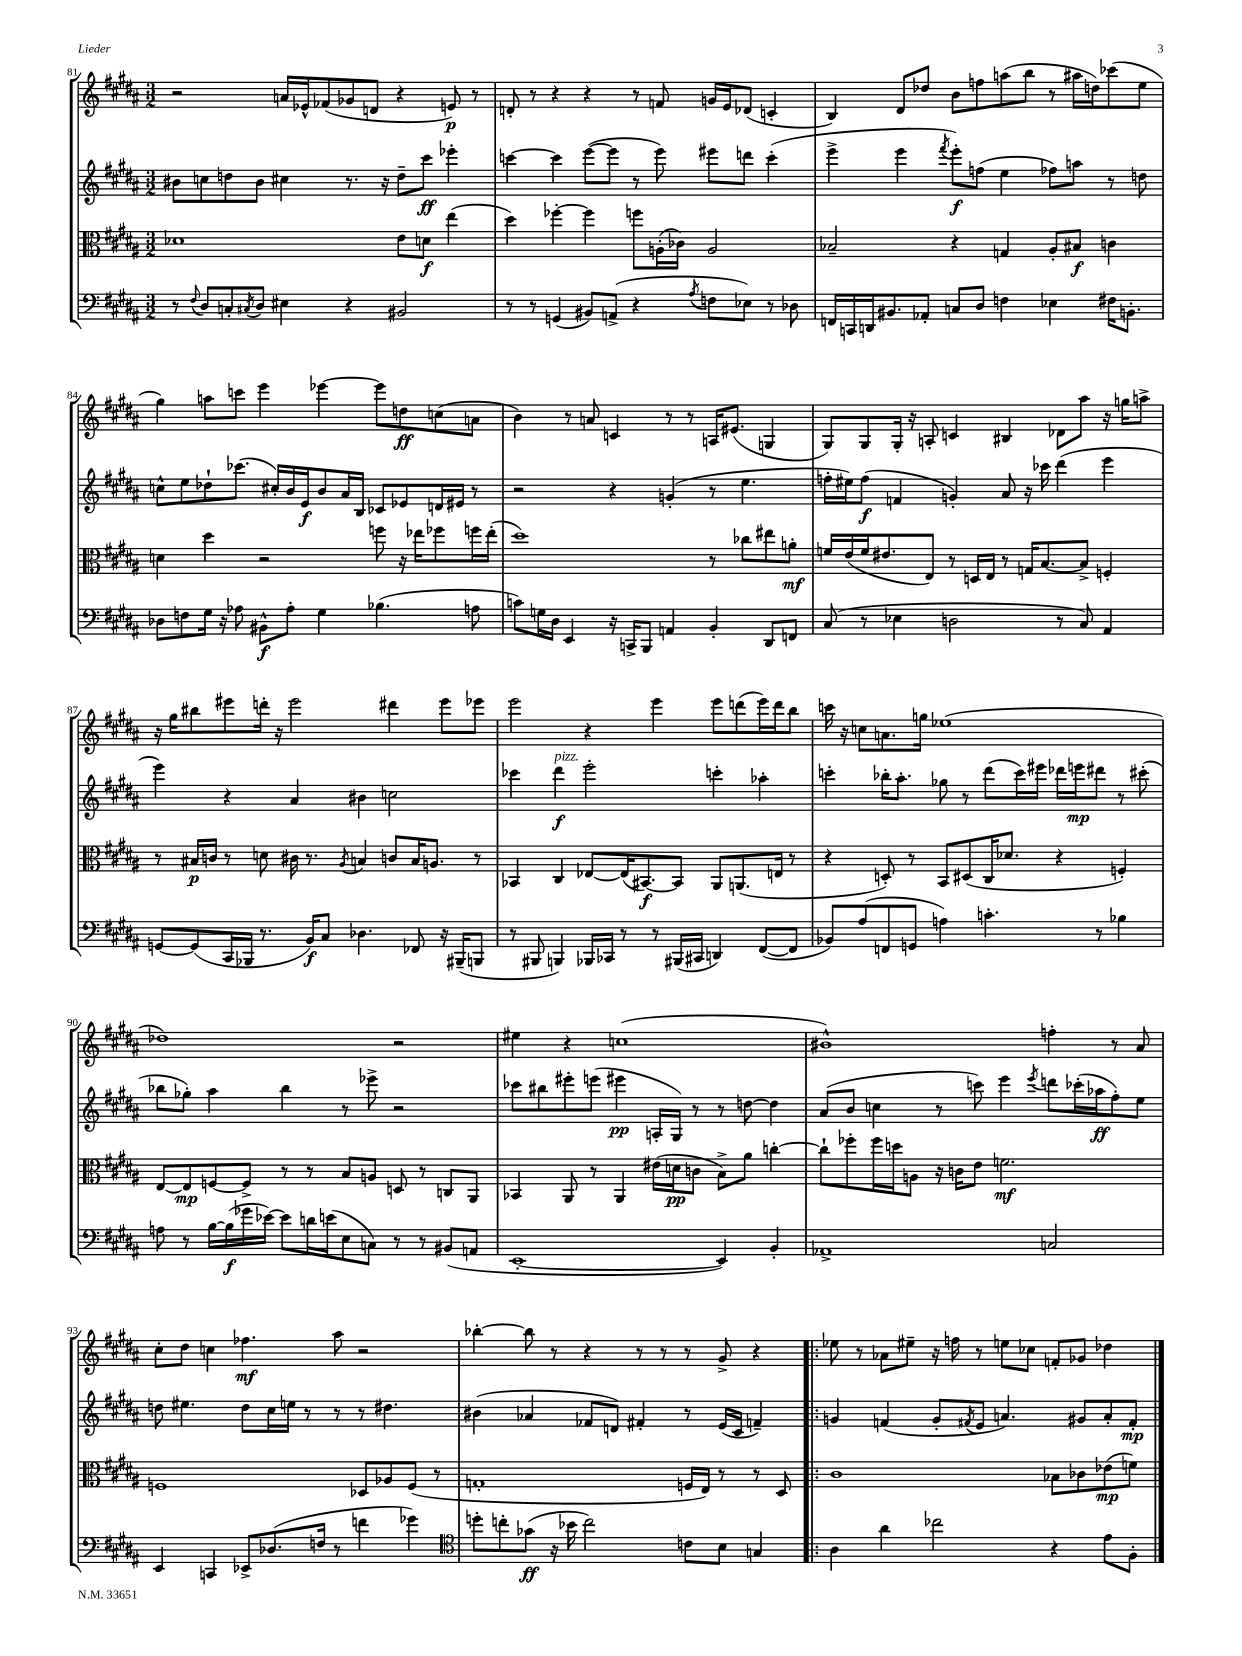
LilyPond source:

<<
\new StaffGroup <<
\new Staff = "s0" {
    \clef treble \key b \major \numericTimeSignature \time 3/2
    r2 a'16 ees'16-^ fes'8( ges'8 d'8 r4 e'8\p) r8 |
    d'8-. r8 r4 r4 r8 f'8 g'16 e'16 des'8( c'4-. |
    b4) dis'8 des''8 b'8 f''8 a''8( b''8 r8 ais''16 d''16) ces'''8( e''8 |
    gis''4) a''8 c'''8 e'''4 ees'''4~ ees'''8 d''8\ff c''8( a'8 |
    b'4) r8 a'8 c'4 r8 r8 a16 eis'8.( g4 |
    gis8) gis8 gis16-. r16 a8-. c'4 bis4 des'8 ais''8 r16 g''16 a''8-> |
    r16 gis''16 bis''8 eis'''8 d'''16-. r16 eis'''2 dis'''4 eis'''8 ees'''8 |
    e'''2 r4 e'''4 e'''8 d'''8( e'''16) d'''16 b''8 |
    c'''16 r16 c''8 a'8. g''16 ees''1( |
    des''1) r2 |
    eis''4 r4 c''1( |
    bis'1-^) f''4-. r8 ais'8 |
    cis''8-. dis''8 c''4 fes''4.\mf ais''8 r2 |
    bes''4~-. bes''8 r8 r4 r8 r8 r8 gis'8-> r4 |
    \bar ".|:" ees''8 r8 aes'8 eis''8-- r16 f''16 r8 e''8 ces''8 f'8-. ges'8 des''4 \bar "|." |
}
\new Staff = "s1" {
    \clef treble \key b \major \numericTimeSignature \time 3/2
    bis'8 c''8 d''8 bis'8 cis''4 r8. r16 d''8-- cis'''8\ff ees'''4-. |
    c'''4~ c'''4 e'''8~( e'''8 r8 e'''8) eis'''8 d'''8 c'''4-.( |
    e'''4-> e'''4 \acciaccatura { fis'''8 } e'''8-.\f) f''8( e''4 fes''8) a''8 r8 d''8 |
    c''8-^ e''8 des''8-! ces'''8.( cis''16-.) b'16 e'16\f b'8 ais'16 b16 ces'8 ees'8 d'16 eis'16 r8 |
    r2 r4 g'4-.( r8 e''4. |
    f''16-. eis''16) f''8\f( f'4 g'4-.) ais'8 r16 ces'''16 dis'''4( e'''4 |
    e'''4) r4 ais'4 bis'4 c''2 |
    ces'''4 dis'''4\f^\markup { \italic "pizz." } e'''2-. c'''4-. aes''4-. |
    c'''4-. bes''16-. ais''8.-. ges''8 r8 dis'''8( c'''16) eis'''16 des'''16 e'''16\mp dis'''8 r8 cis'''8-.( |
    bes''8 ges''8-.) ais''4 bes''4 r8 ees'''8-> r2 |
    ces'''8 bis''8 eis'''8-. e'''8( eis'''4\pp a16-. gis16) r8 r8 d''8~ d''4 |
    ais'8( b'8 c''4 r8 c'''8) e'''4 \acciaccatura { e'''8 } d'''8 ces'''16-.( aes''16\ff fis''8-.) e''8 |
    d''8 eis''4. d''8 cis''16 e''16 r8 r8 r8 dis''4. |
    bis'4( aes'4 fes'8 d'8) fis'4-. r8 e'16( cis'16 f'4--) |
    \bar ".|:" g'4 f'4( g'8-. \acciaccatura { fis'8 } e'8 a'4.) gis'8 a'8-. fis'8-.\mp \bar "|." |
}
\new Staff = "s2" {
    \clef alto \key b \major \numericTimeSignature \time 3/2
    des'1 e'8 d'8\f e''4( |
    dis''4) fes''4~-. fes''4 f''8 a16-.( ces'16) a2 |
    bes2-- r4 g4 ais8-. bis8\f c'4 |
    d'4 dis''4 r2 f''8 r16 ees''16 fes''8 f''16 ees''16-.( |
    dis''1) r8 ces''8 eis''8 a'8-.\mf |
    f'16 e'16( f'16 eis'8. e8) r8 d16 e16 r8 g16 b8.~ b8-> f4-. |
    r8 bis16\p c'16 r8 d'8 cis'16 r8. \acciaccatura { ais8 } b4 c'8 b16 a8. r8 |
    bes,4 cis4 ees8~ ees16( bis,8.~\f) bis,8 ais,8 a,8.( e16 r8 |
    r4 d8-.) r8 b,8 dis8( cis16 des'8. r4 f4-.) |
    e8~ e8\mp f8~ f8-> r8 r8 b8 a8 d8 r8 c8 ais,8 |
    bes,4 ais,8 r8 ais,4 eis'16( d'16\pp c'8 b8->) ais'8 c''4~-. |
    c''8-! fes''8-. fes''16 d''16 a8 r16 c'16 e'8 f'2.\mf |
    f1 des8 aes8 f8( r8 |
    g1-. f16 e16) r8 r8 dis8 |
    \bar ".|:" cis'1 bes8 ces'8 ees'8\mp( f'8) \bar "|." |
}
\new Staff = "s3" {
    \clef bass \key b \major \numericTimeSignature \time 3/2
    r8 \appoggiatura { fis8 } dis8 c8-. \acciaccatura { cis8 } dis8 eis4 r4 bis,2 |
    r8 r8 g,4( bis,8) a,8->( r4 \acciaccatura { ais8 } f8 ees8) r8 des8 |
    f,16 c,16 d,16 bis,8. aes,8-. c8 dis8 f4 ees4 fis16 b,8.-. |
    des8 f8 gis16 r16 aes8 bis,8-^\f aes8-. gis4 bes4.( a8 |
    c'8) g16 dis16 e,4 r16 c,16-> b,,8 a,4 b,4-. dis,8 f,8 |
    cis8( r8 ees4 d2 r8 cis8) ais,4 |
    g,8~ g,8( cis,16 bes,,16 r8. b,16\f) cis8 des4. fes,8 r16 bis,,16--( b,,8 |
    r8 bis,,8 b,,4) bes,,16 ces,16 r8 r8 bis,,16( cis,16 d,4) fis,8~( fis,8 |
    bes,8) ais8( f,8 g,8 a4) c'4.-. r8 bes4 |
    a8 r8 b16~ b16\f( ges'16 ees'16~) ees'8 d'16 e'16( e8 c8) r8 r8 bis,8( a,8 |
    e,1~-. e,4) b,4-. |
    aes,1-> c2 |
    e,4 c,4 ees,8-> des8.( f16 r8 f'4 ges'4) |
    \clef tenor d''8-. c''8-. ges'8\ff( r16 bes'16 c''2) c'8 b8 g4 |
    \bar ".|:" ais4 ais'4 ces''2 r4 e'8 fis8-. \bar "|." |
}
>>
>>
\layout { \context { \Score currentBarNumber = #81 } }
